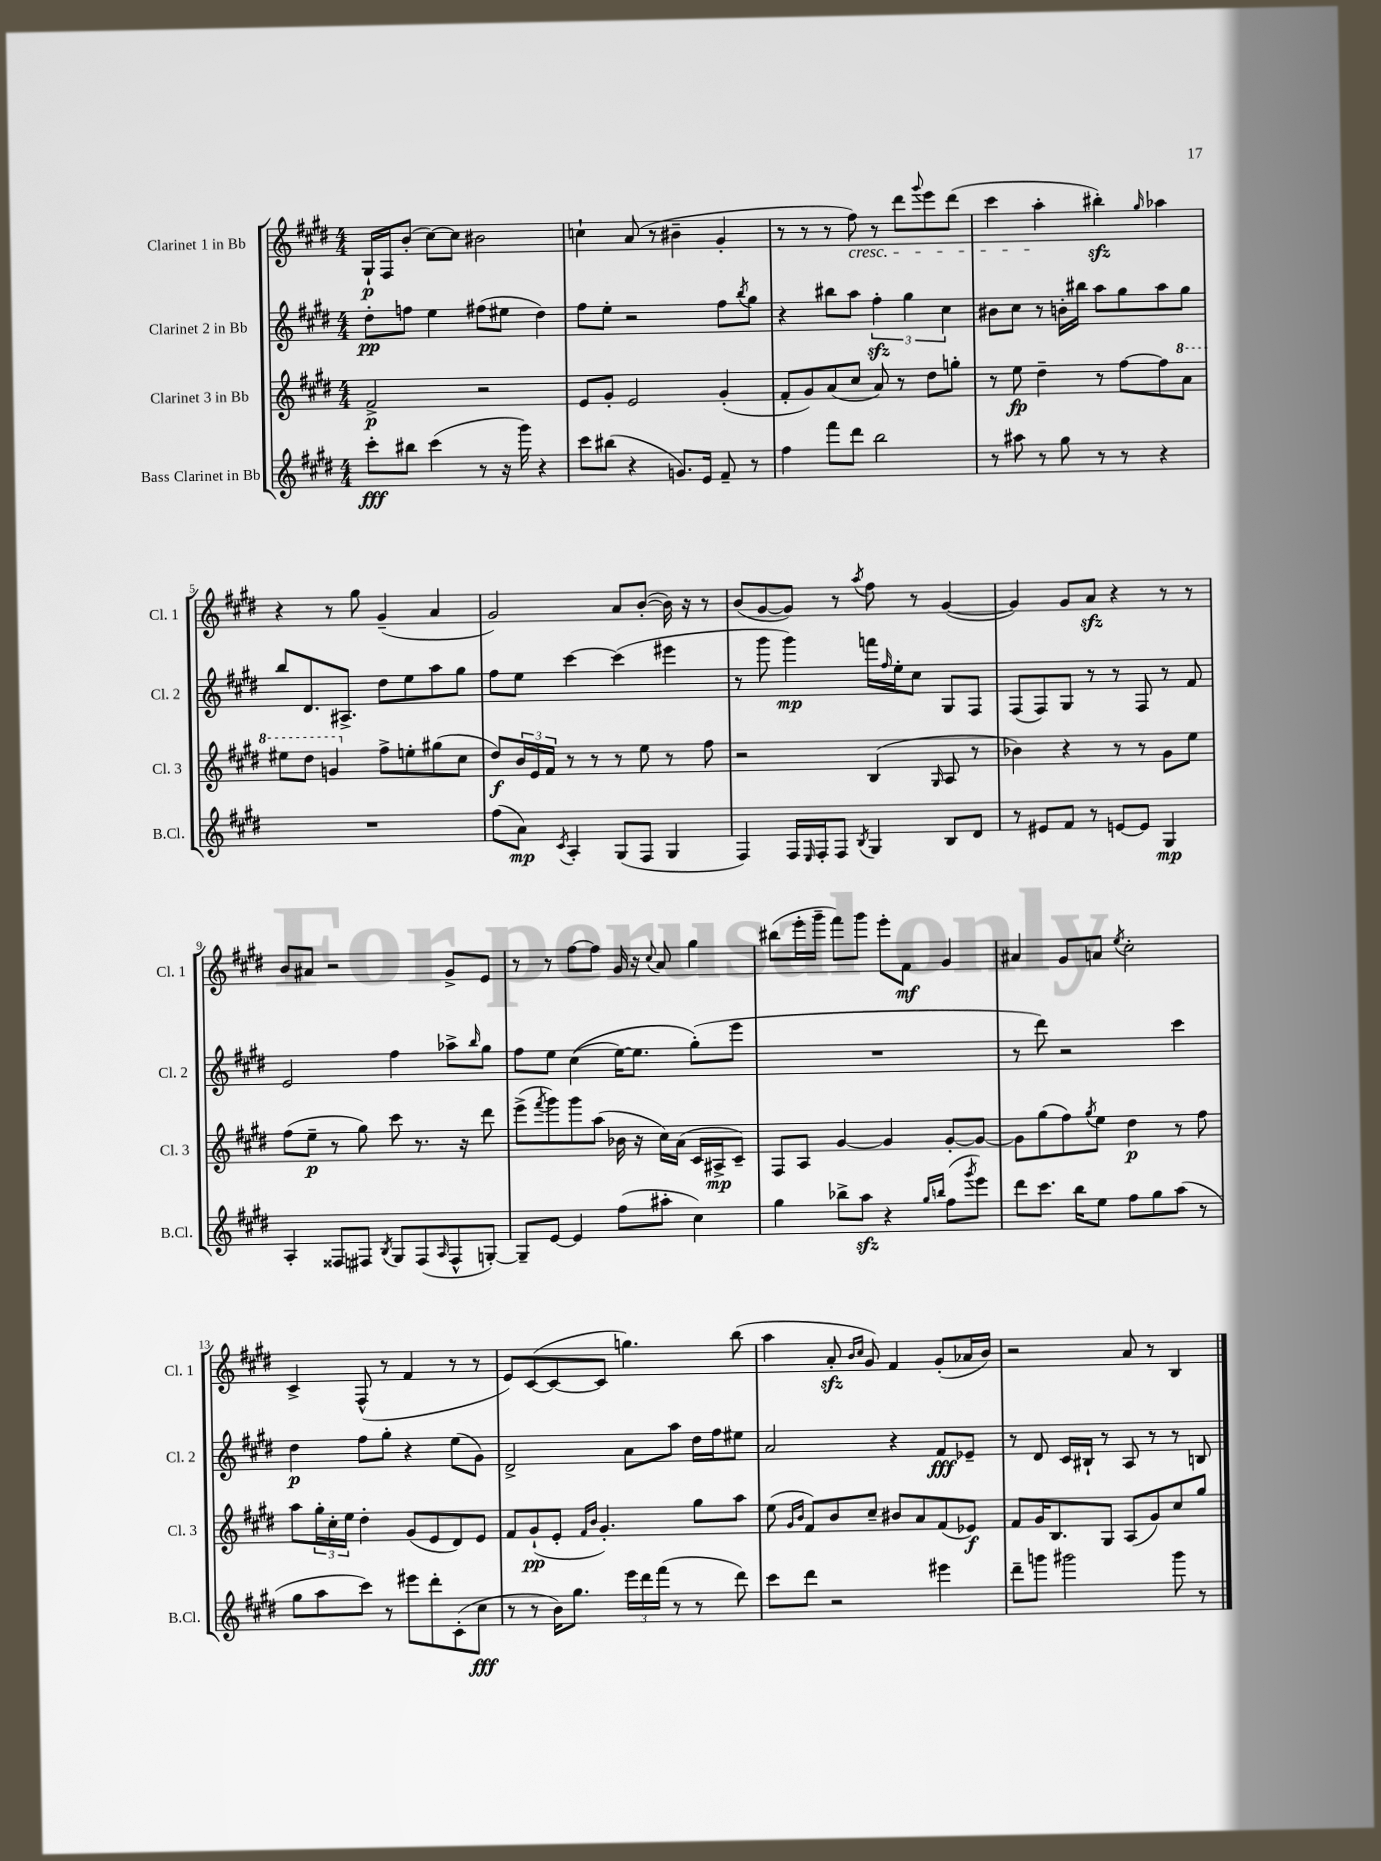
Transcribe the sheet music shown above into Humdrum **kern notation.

**kern	**dynam	**kern	**dynam	**kern	**dynam	**kern	**dynam
*part4	*part4	*part3	*part3	*part2	*part2	*part1	*part1
*staff4	*staff4	*staff3	*staff3	*staff2	*staff2	*staff1	*staff1
*I"Bass Clarinet in Bb	*	*I"Clarinet 3 in Bb	*	*I"Clarinet 2 in Bb	*	*I"Clarinet 1 in Bb	*
*I'B.Cl.	*	*I'Cl. 3	*	*I'Cl. 2	*	*I'Cl. 1	*
*clefG2	*	*clefG2	*	*clefG2	*	*clefG2	*
*k[f#c#g#d#]	*	*k[f#c#g#d#]	*	*k[f#c#g#d#]	*	*k[f#c#g#d#]	*
*M4/4	*	*M4/4	*	*M4/4	*	*M4/4	*
=1	=1	=1	=1	=1	=1	=1	=1
8ccc#'\L	fff	2f#^/	p	8dd#'\L	pp	16G#`/LL	p
.	.	.	.	.	.	16F#/J	.
8bb#X\J	.	.	.	8ffn\J	.	(8b'/J	.
(4ccc#\	.	.	.	4ee\	.	[8cc#\L)	.
.	.	.	.	.	.	8cc#\J]	.
8r	.	2r	.	(8ff#X\L	.	2b#X\	.
16r	.	.	.	8ee#X\J	.	.	.
16ggg#\)	.	.	.	.	.	.	.
4r	.	.	.	4dd#\)	.	.	.
=2	=2	=2	=2	=2	=2	=2	=2
8ccc#\L	.	8e/L	.	8ff#\L	.	4ccn`\	.
(8bb#X\J	.	8g#'/J	.	8ee'\J	.	.	.
4r	.	2e/	.	2r	.	(8a/	.
.	.	.	.	.	.	8r	.
8.gn/L)	.	.	.	.	.	4b#X~\	.
16e/Jk	.	.	.	.	.	.	.
8f#~/	.	(4g#'/	.	8ff#\L	.	4g#'/	.
.	.	.	.	8qbb/	.	.	.
8r	.	.	.	8gg#\J	.	.	.
=3	=3	=3	=3	=3	=3	=3	=3
4ff#\	.	8f#'/L	.	4r	.	8r	.
.	.	8g#/)	.	.	.	8r	.
8fff#\L	.	(8a/	.	8bb#X\L	.	8r	.
!	!	!	!	!	!	!LO:TX:b:i:t=cresc.	!
8ddd#\J	.	8cc#/J	.	8aa\J	.	8ff#\)	.
2bb\	.	8a/)	.	6ff#zz'\	.	8r	.
.	.	8r	.	.	.	8ddd#\L	.
.	.	.	.	6gg#\	.	.	.
.	.	.	.	.	.	8qqggg#/	.
.	.	8dd#\L	.	.	.	8eee\	.
.	.	.	.	6cc#\	.	.	.
.	.	8ggn'\J	.	.	.	(8ddd#\J	.
=4	=4	=4	=4	=4	=4	=4	=4
8r	.	8r	.	8b#X\L	.	4ccc#\	.
8aa#X\	.	8ee\	fp	8cc#\J	.	.	.
8r	.	4dd#~\	.	8r	.	4aa'\	.
8gg#\	.	.	.	16bn'\LL	.	.	.
.	.	.	.	16bb#X\JJ	.	.	.
8r	.	8r	.	8aa\L	.	4bb#Xzz'\)	.
8r	.	[8ff#\L	.	8gg#\	.	.	.
.	.	.	.	.	.	16qqgg#/	.
4r	.	8ff#\]	.	8aa\	.	4aa-X\	.
*	*	*8va	*	*	*	*	*
.	.	8aa\J	.	8gg#\J	.	.	.
!!LO:LB:g=z
=5	=5	=5	=5	=5	=5	=5	=5
1r	.	8eee#X\L	.	8bb/L	.	4r	.
.	.	8ddd#\J	.	8.d#/	.	.	.
.	.	4ggn/	.	.	.	8r	.
.	.	.	.	8.A#X^/J	.	.	.
.	.	.	.	.	.	8gg#\	.
*	*	*X8va	*	*	*	*	*
.	.	8ff#^\L	.	8dd#\L	.	(4g#~/	.
.	.	8een'\	.	8ee\	.	.	.
.	.	(8gg#X\	.	8aa\	.	4a/	.
.	.	8cc#\J	.	8gg#\J	.	.	.
=6	=6	=6	=6	=6	=6	=6	=6
(8ff#\L	.	8dd#/L)	f	8ff#\L	.	2g#/)	.
8a\J)	mp	24b/L	.	8ee\J	.	.	.
.	.	24e/	.	.	.	.	.
.	.	24f#/JJ	.	.	.	.	.
8qc#/	.	.	.	.	.	.	.
4A'/	.	8r	.	[4ccc#\	.	.	.
.	.	8r	.	.	.	.	.
(8G#/L	.	8r	.	(4ccc#\]	.	8a/L	.
8F#/J	.	8ee\	.	.	.	([8b'/J	.
4G#/	.	8r	.	4eee#X\	.	16b\])	.
.	.	.	.	.	.	16r	.
.	.	8ff#\	.	.	.	8r	.
=7	=7	=7	=7	=7	=7	=7	=7
4F#/)	.	2r	.	8r	.	(8b/L	.
.	.	.	.	8ggg#\	.	[8g#/	.
16F#/LL	.	.	.	4ggg#\)	mp	8g#/J])	.
16qqE/	.	.	.	.	.	.	.
16F#'/J	.	.	.	.	.	.	.
8F#/J	.	.	.	.	.	8r	.
8qB/	.	.	.	.	.	8qaa/	.
4G#/	.	(4B/	.	16fffn\LL	.	8ff#\	.
.	.	.	.	16qqff#/	.	.	.
.	.	.	.	16ee'\J	.	.	.
.	.	.	.	8cc#\J	.	8r	.
.	.	16qqG#/	.	.	.	.	.
8B/L	.	8A/	.	8G#/L	.	([4g#/	.
8d#/J	.	8r	.	8F#/J	.	.	.
=8	=8	=8	=8	=8	=8	=8	=8
8r	.	4b-X\)	.	(8F#/L	.	4g#/])	.
8e#X/L	.	.	.	8F#/)	.	.	.
8f#/J	.	4r	.	8G#/J	.	8g#/L	.
8r	.	.	.	8r	.	8azz/J	.
[8en/L	.	8r	.	8r	.	4r	.
8e/J]	.	8r	.	8F#/	.	.	.
4G#/	mp	8g#\L	.	8r	.	8r	.
.	.	8ee\J	.	8f#/	.	8r	.
!!LO:LB:g=z
=9	=9	=9	=9	=9	=9	=9	=9
4A'/	.	(8ff#\L	.	2e/	.	8b/L	.
.	.	8ee~\J	p	.	.	8a#X/J	.
8F##X/L	.	8r	.	.	.	2r	.
8F#X/J	.	8gg#\)	.	.	.	.	.
8qB/	.	.	.	.	.	.	.
8G#/L	.	8ccc#\	.	4ff#\	.	.	.
(8F#/	.	8.r	.	.	.	.	.
16qqA/	.	.	.	.	.	.	.
8F#^^/	.	.	.	8aa-X^\L	.	8g#^/L	.
.	.	16r	.	.	.	.	.
.	.	.	.	16qqbb/	.	.	.
[8Gn'/J)	.	8ddd#\	.	8gg#\J	.	8e/J	.
=10	=10	=10	=10	=10	=10	=10	=10
8G~/L]	.	(8eee^\L	.	8ff#\L	.	8r	.
.	.	8qfff#/	.	.	.	.	.
[8e/J	.	8ggg#\)	.	8ee\J	.	8r	.
4e/]	.	8ggg#\	.	((4cc#\	.	[8ff#\L	.
.	.	(8aa\J	.	.	.	8ff#\J]	.
(8ff#\L	.	16b-X\	.	[16ee\KL)	.	16g#/	.
.	.	16r	.	8.ee\J]	.	16r	.
.	.	.	.	.	.	8qqcc#/	.
8aa#X'\J	.	16cc#\LL)	.	.	.	8a/	.
.	.	(16a\JJ	.	.	.	.	.
4cc#\)	.	16c#/LL	.	(8gg#'\L)	.	4gg#\	.
.	.	16A#X^/J	mp	.	.	.	.
.	.	8c#~/J)	.	8eee\J	.	.	.
=11	=11	=11	=11	=11	=11	=11	=11
4gg#\	.	8F#/L	.	1r	.	(8bb#X\L	.
.	.	8A/J	.	.	.	16eee'\L	.
.	.	.	.	.	.	16ggg#~\JJ	.
8bb-X^\L	.	[4g#/	.	.	.	8fff#\L)	.
8aazz\J	.	.	.	.	.	8ggg#\J	.
4r	.	4g#/]	.	.	.	8eee'\L	.
.	.	.	.	.	.	8f#\J	mf
16qqgg#/LL	.	.	.	.	.	.	.
16qqbbn/JJ	.	.	.	.	.	.	.
(8ff#\L	.	[8g#'/L	.	.	.	4g#/	.
8qggg#/	.	.	.	.	.	.	.
8eee\J)	.	8g#/J_	.	.	.	.	.
=12	=12	=12	=12	=12	=12	=12	=12
8ddd#\L	.	8g#\L]	.	8r	.	4a#X/	.
8.ccc#\J	.	(8gg#\	.	8ddd#\)	.	.	.
.	.	8ff#\)	.	2r	.	8g#/L	.
16bb\KL	.	.	.	.	.	.	.
.	.	8qgg#/	.	.	.	.	.
8ee\J	.	8ee\J	.	.	.	8an/J	.
.	.	.	.	.	.	8qee/	.
8ff#\L	.	4dd#\	p	.	.	2cc#'\	.
8gg#\	.	.	.	.	.	.	.
(8aa\J	.	8r	.	4ccc#\	.	.	.
8r	.	8ff#\	.	.	.	.	.
!!LO:LB:g=z
=13	=13	=13	=13	=13	=13	=13	=13
8gg#\L	.	8aa\L	.	4dd#\	p	4c#^/	.
8aa\	.	24gg#'\L	.	.	.	.	.
.	.	24cc#'\	.	.	.	.	.
.	.	24ee\JJ	.	.	.	.	.
8ccc#\J)	.	4dd#'\	.	8ff#\L	.	(8F#^^/	.
8r	.	.	.	8gg#'\J	.	8r	.
8eee#X\L	.	(8g#/L	.	4r	.	4f#/	.
8ddd#'\	.	8e/	.	.	.	.	.
(8c#'\	.	8d#/)	.	(8ee\L	.	8r	.
8cc#\J	fff	8e/J	.	8g#\J)	.	8r	.
=14	=14	=14	=14	=14	=14	=14	=14
8r	.	8f#/L	.	2d#^/	.	8e/L)	.
8r	.	(8g#`/	pp	.	.	([8c#/	.
16b\KL)	.	8e'/J	.	.	.	8c#/_	.
8.gg#\J	.	.	.	.	.	.	.
.	.	16qqf#/LL	.	.	.	.	.
.	.	16qqb/JJ	.	.	.	.	.
.	.	4.g#'/)	.	.	.	8c#/J]	.
24eee\LL	.	.	.	8a\L	.	4.ggn\)	.
24ddd#\	.	.	.	.	.	.	.
(24fff#\JJ	.	.	.	.	.	.	.
8r	.	.	.	8aa\J	.	.	.
8r	.	8gg#\L	.	16dd#\LL	.	.	.
.	.	.	.	16ff#\J	.	.	.
8ddd#\)	.	8aa\J	.	8ee#X\J	.	(8bb\	.
=15	=15	=15	=15	=15	=15	=15	=15
8ccc#\L	.	(8ee\	.	2a/	.	4aa\	.
.	.	16qqg#/LL	.	.	.	.	.
.	.	16qqb/JJ	.	.	.	.	.
8ddd#\J	.	8f#/L)	.	.	.	.	.
2r	.	8b/	.	.	.	8azz'/	.
.	.	.	.	.	.	16qqb/LL	.
.	.	.	.	.	.	16qqcc#/JJ	.
.	.	8cc#~/J	.	.	.	8g#/)	.
.	.	8b#X/L	.	4r	.	4f#/	.
.	.	8a/	.	.	.	.	.
4eee#X\	.	(8f#/	.	8f#/L	fff	(8g#'/L	.
.	.	8e-X/J)	f	8e-X~/J	.	16a-X/L	.
.	.	.	.	.	.	16b/JJ)	.
=16	=16	=16	=16	=16	=16	=16	=16
8ddd#~\L	.	8f#/L	.	8r	.	2r	.
8gggn\J	.	16g#/K	.	8d#/	.	.	.
.	.	8.B/	.	.	.	.	.
2ggg#X\	.	.	.	16c#/LL	.	.	.
.	.	.	.	16B#X`/JJ	.	.	.
.	.	8G#/J	.	8r	.	.	.
.	.	(8A/L	.	8A/	.	8a/	.
.	.	8g#/)	.	8r	.	8r	.
8ggg#\	.	8cc#/	.	8r	.	4B/	.
8r	.	8gg#/J	.	8Bn/	.	.	.
==	==	==	==	==	==	==	==
*-	*-	*-	*-	*-	*-	*-	*-
